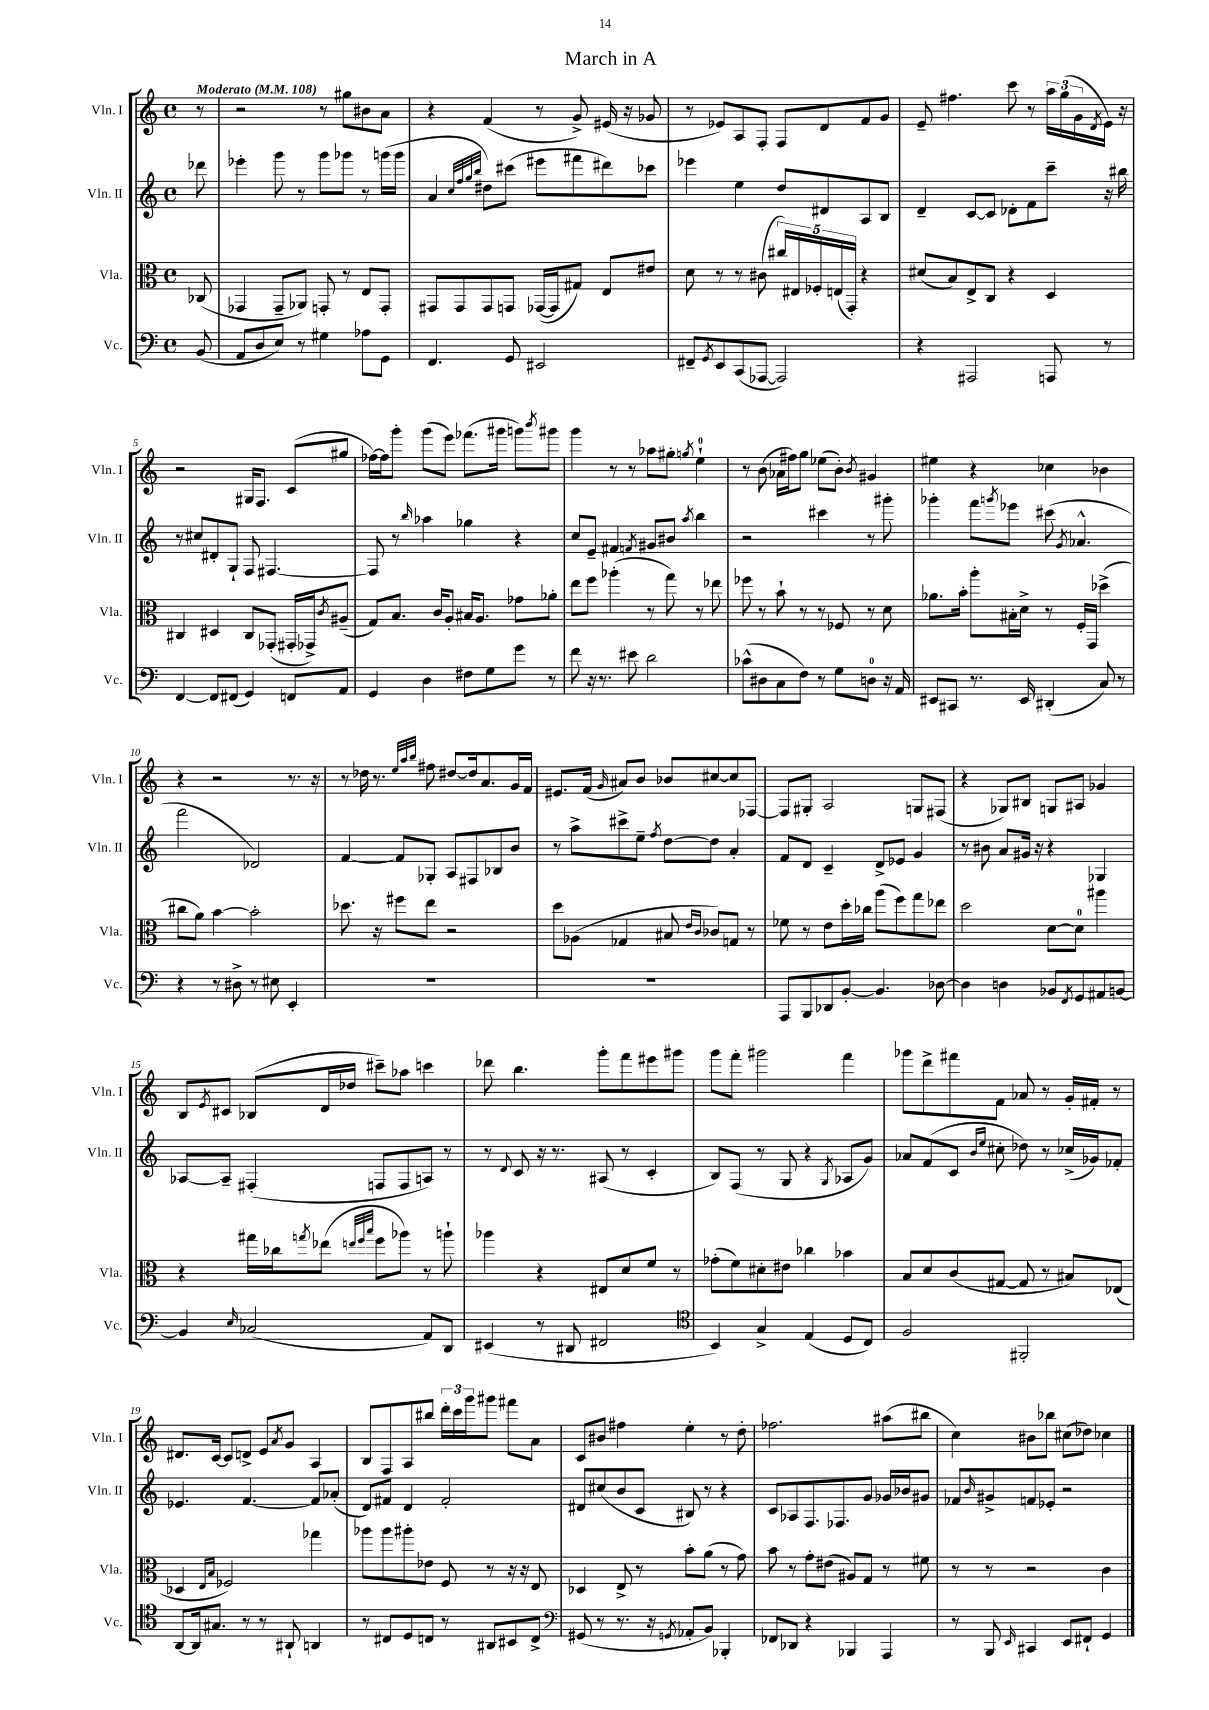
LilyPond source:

\header { title = "March in A" }
<<
\new StaffGroup <<
\new Staff = "s0" \with { instrumentName = "Vln. I" shortInstrumentName = "Vln. I" } {
    \clef treble \key c \major \defaultTimeSignature \time 4/4 \partial 8 \tempo "Moderato" 4 = 108
    r8 |
    r2 r8 gis''8 bis'8 a'8 |
    r4 f'4( r8 g'8->) eis'16( r16 ges'8 |
    r8 ees'8) a8 f8-. f8 d'8 f'8 g'8 |
    e'8-- fis''4. c'''8 r8 \tuplet 3/2 { a''16 g''16( g'16 } \acciaccatura { d'8 } e'16) r16 |
    r2 gis16 f8. c'8( gis''8 |
    fes''16~) fes''16 g'''8-. g'''8( e'''8) fes'''8.( gis'''16 g'''8) \acciaccatura { b'''8 } gis'''8 |
    g'''4 r8 r8 aes''8 gis''8-. \acciaccatura { g''8 } e''4-0-! |
    r8 b'8( aes'16 fis''16) g''8 ees''8( b'8-.) \acciaccatura { b'8 } gis'4 |
    eis''4 r4 ces''4 bes'4 |
    r4 r2 r8. r16 |
    r8 des''16 r8. \grace { e''32 a''32 b''32 } fis''8 dis''8~ dis''16 a'8. g'16 f'16 |
    eis'8. f'16( \grace { g'16 } ais'8) b'8 bes'8 cis''8~ cis''8 fes8~ |
    fes8 gis8-. a2 g8 fis8( |
    r4 ges8) bis8 g8 ais8 ges'4 |
    b8 \acciaccatura { e'8 } cis'8 bes8( d'16 des''16 cis'''8--) aes''8 c'''4 |
    des'''8 b''4. g'''8-. f'''8 eis'''8 gis'''8 |
    g'''8 f'''8-. gis'''2 f'''4 |
    ges'''8 d'''8-> fis'''8 f'8 aes'8 r8 g'16-. fis'16-. r8 |
    dis'8. c'16~ c'8 d'8-> e'8 \acciaccatura { a'8 } g'8 a4 |
    b8 f8 a8 bis''8 \tuplet 3/2 { d'''16-. c'''16 g'''16 } gis'''8 fis'''8 a'8 |
    c'8 bis'8 fis''4 e''4-. r8 d''8-. |
    fes''2. ais''8( bis''8 |
    c''4) bis'8 bes''8 cis''8( des''8) ces''4 \bar "|." |
}
\new Staff = "s1" \with { instrumentName = "Vln. II" shortInstrumentName = "Vln. II" } {
    \clef treble \key c \major \defaultTimeSignature \time 4/4 \partial 8
    des'''8 |
    ees'''4-. g'''8 r8 g'''8 ges'''8 r8 g'''16( g'''16 |
    a'4 \grace { c''32 f''32 g''32 b''32 } dis''8) cis'''8( eis'''8 fis'''8 dis'''8) ces'''8 |
    ees'''4 e''4 d''8 dis'8 a8 b8 |
    d'4-- c'8~ c'8 des'8-. f'8 c'''8-- r16 bis''16 |
    r8 cis''8 dis'8-. g8-! f8 fis4.~ |
    fis8 r8 \grace { b''16 } aes''4 ges''4 r4 |
    c''8 e'8-- fis'4 \acciaccatura { f'8 } gis'8 bis'8 \acciaccatura { a''8 } b''4 |
    r2 cis'''4 r8 gis'''8-. |
    ges'''4-. f'''8 \acciaccatura { g'''8 } ees'''8 cis'''8( \acciaccatura { g'8 } aes'4.-^ |
    f'''2 des'2) |
    f'4~ f'8 ges8-. a8 fis8 bes8 b'8 |
    r8 a''8-> cis'''8-> e''8-- \acciaccatura { f''8 } d''8~ d''8 a'4-. |
    f'8 d'8 c'4-- d'8-> ees'8 g'4 |
    r8 bis'8 a'8 gis'16 r16 r4 ges4 |
    aes8~ aes8-- fis4-.( f8 f8 a8) r8 |
    r8 \appoggiatura { d'8 } c'8 r16 r8. ais8( r8 c'4-. |
    b8) f8( r8 g8 r4 \acciaccatura { g8 } aes8 g'8) |
    aes'8 f'8( c'8 \grace { b'16 e''16 } cis''8-. des''8) r8 ces''16->( ges'16) fes'8-. |
    ees'4. f'4.~ f'8 aes'8-.( |
    d'8) fis'8 d'4 fis'2-. |
    dis'8 cis''8( b'8 c'8 bis8) r8 r4 |
    c'8 aes8 f8. fes8. g'8 ges'16 bes'16 gis'8 |
    fes'8 \grace { b'16 } gis'8-> f'8 ees'8-. r2 \bar "|." |
}
\new Staff = "s2" \with { instrumentName = "Vla." shortInstrumentName = "Vla." } {
    \clef alto \key c \major \defaultTimeSignature \time 4/4 \partial 8
    ces8( |
    ges,4 ges,8-- aes,8) g,8-. r8 e8 g,8-. |
    gis,8 gis,8 gis,8 g,8 ges,16~( ges,16 gis8) e8 eis'8 |
    d'8 r8 r8 cis'8( \tuplet 5/4 { cis''16) eis16 fes16-. e16( g,16-.) } r4 |
    dis'8( b8) e8-> c8 r4 d4 |
    cis4 dis4 cis8 ges,8-.( gis,16-. ges,16->) \acciaccatura { c'8 } ais8--( |
    g8) b8. c'16 a8-. bis16 a8. ges'8 aes'8-. |
    e''8 f''8 aes''4-.( r8 g''8) r8 ees''8 |
    fes''8 r8 b'8-! r8 r8 fes8 r8 d'8 |
    aes'8. b'16-. a''8-. bis16-. d'16-> r8 f16-. g,16 des''4->( |
    cis''8 a'8) b'4~ b'2-. |
    des''8. r16 fis''8 e''8 r2 |
    d''8 aes8( ges4 bis8 \grace { e'16 c'16 } ces'8) g8 r8 |
    fes'8 r8 e'8 d''16-. ces''16 a''8( f''8) g''8 ees''8 |
    d''2 d'8~ d'8-0 ais''4 |
    r4 gis''16 ces''16 \acciaccatura { g''8 } ees''8( \grace { e''32 f''32 b''32 } f''8 aes''8) r8 a''8-! |
    aes''4 r4 eis8 d'8 f'8 r8 |
    ges'8-.( f'8) dis'8-. eis'8 ces''4 bes'4 |
    b8 d'8 c'8( gis8~ gis8 r8 bis8) ees8( |
    des4 \grace { e16 b16 } fes2) ges''4 |
    aes''8 aes''8 ais''8-. ees'8 f8 r8 r16 r16 e8 |
    des4 e8-> r8 b'8-. a'8( r8 g'8) |
    b'8 r8 g'8-. eis'8( ais8) g8 r8 fis'8 |
    r8 r8 r2 c'4 \bar "|." |
}
\new Staff = "s3" \with { instrumentName = "Vc." shortInstrumentName = "Vc." } {
    \clef bass \key c \major \defaultTimeSignature \time 4/4 \partial 8
    b,8( |
    a,8 d8 e8) r8 gis4 aes8 g,8 |
    f,4. g,8 eis,2 |
    fis,8-- \acciaccatura { g,8 } e,8 c,8( aes,,8~ aes,,2) |
    r4 ais,,2 a,,8 r8 |
    f,4~ f,8 fis,8( g,4) f,8 a,8 |
    g,4 d4 fis8 g8 g'8 r8 |
    f'8 r16 r8. eis'8 d'2 |
    ces'8-^( dis8 c8 f8) r8 g8 d8-0 r16 a,16 |
    eis,8 cis,8 r8. eis,16 dis,4-.( c8) r8 |
    r4 r8 dis8-> r8 eis8 e,4-. |
    R1 |
    R1 |
    a,,8 b,,8 des,8 b,8~-. b,4. des8~ |
    des4 d4 bes,8 \acciaccatura { f,8 } g,8 ais,8 b,8~ |
    b,4 \grace { e16 } ces2( a,8) d,8 |
    eis,4( r8 dis,8 fis,2 |
    \clef tenor b,4) g4-> e4( d8 c8) |
    f2 fis,2-. |
    a,8~ a,16 gis8. r8 r8 ais,8-! a,4 |
    r8 cis8 d8 c8 r8 ais,8 bis,8 c8-> |
    \clef bass gis,8( r8 r8. r16 \acciaccatura { g,8 } aes,8-. b,8) bes,,4-. |
    fes,8 des,8 r4 bes,,4 a,,4 |
    r8 b,,8 \grace { e,16 } cis,4 e,8 fis,8-! g,4 \bar "|." |
}
>>
>>
